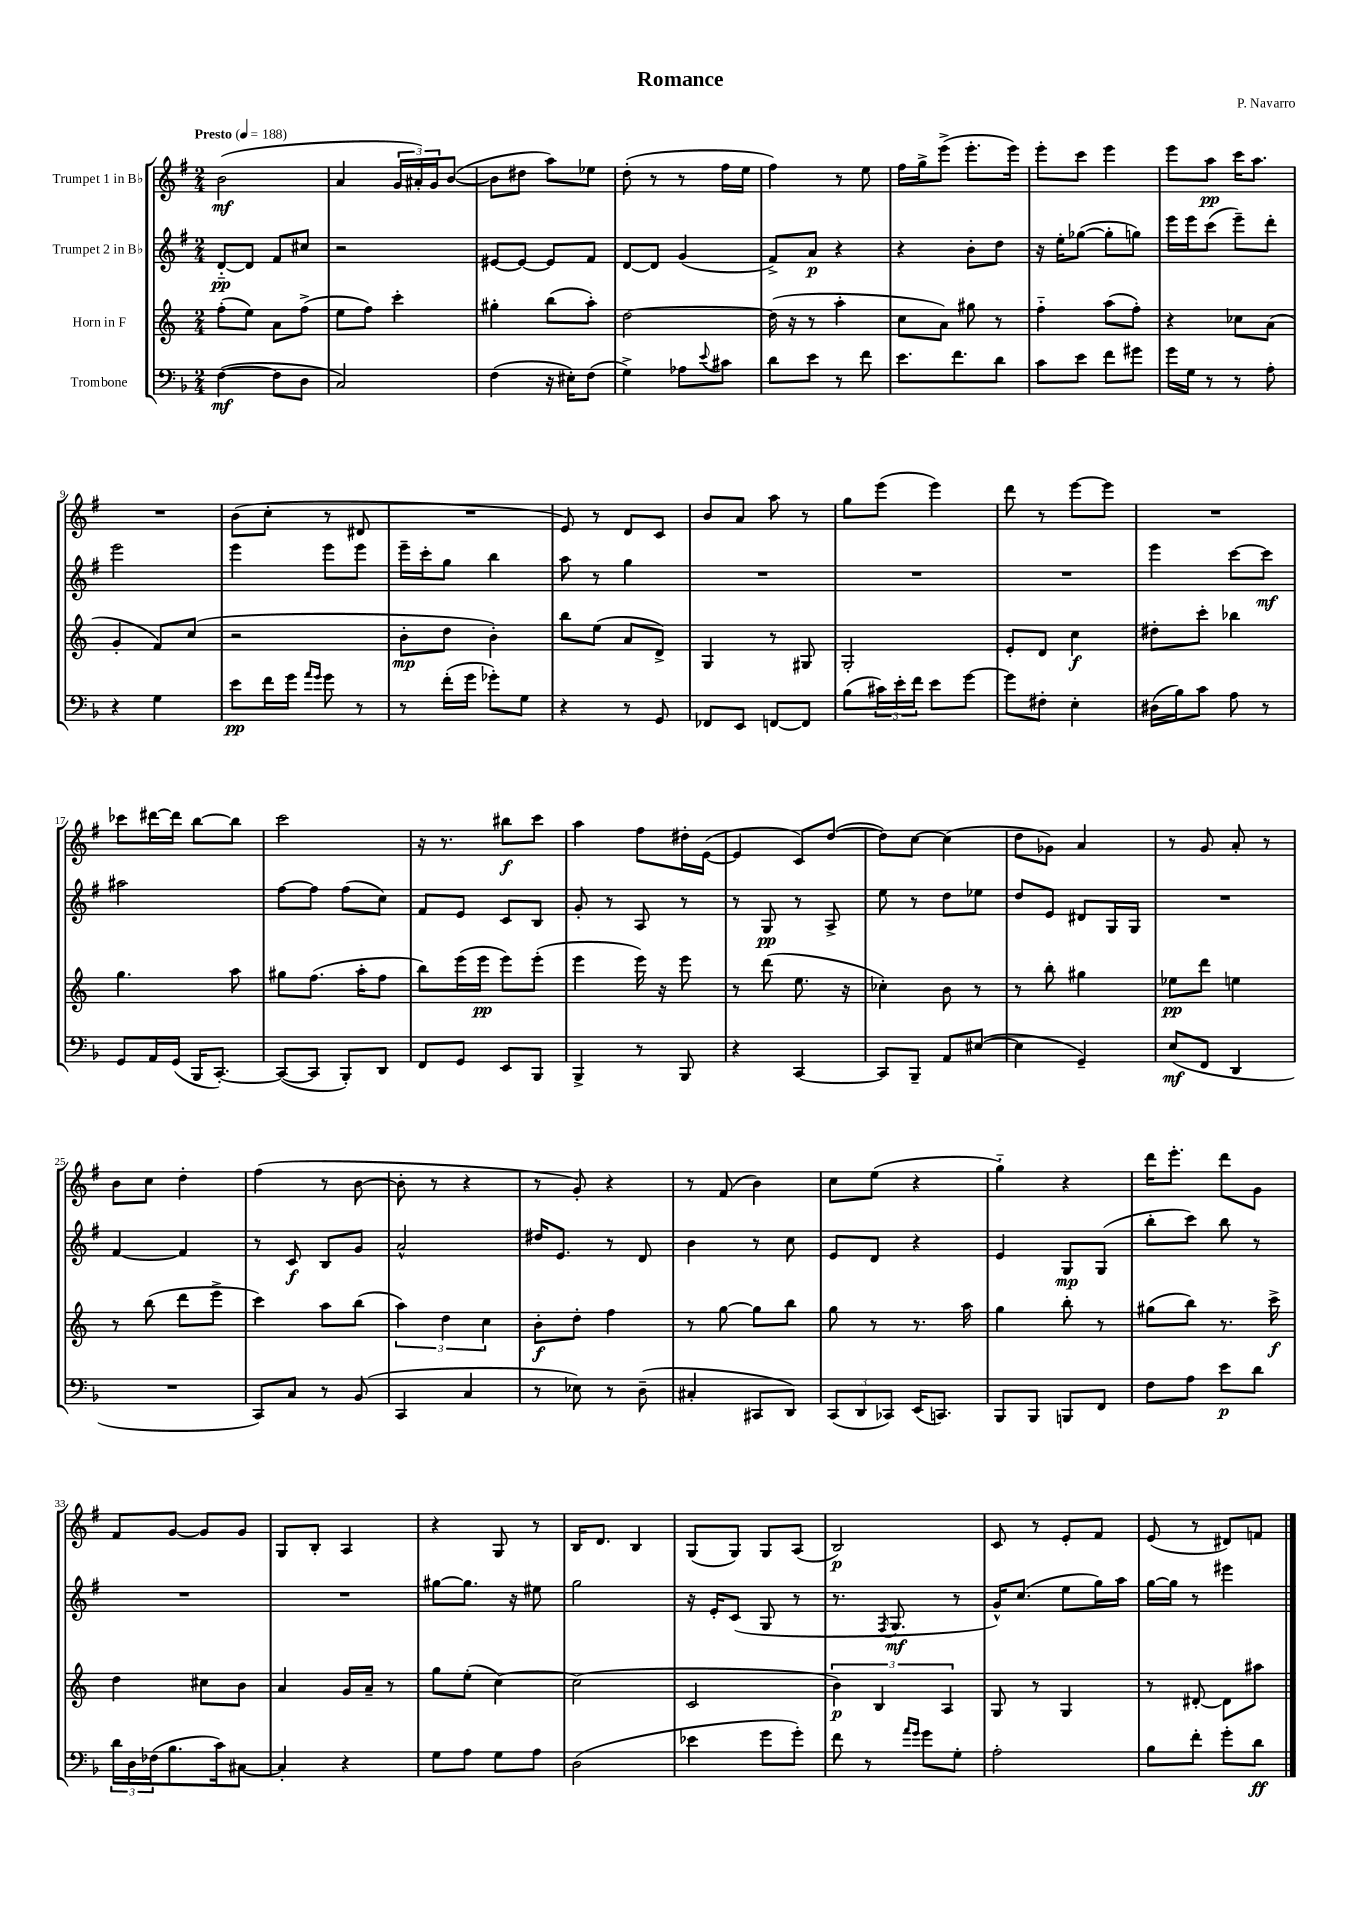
\header { title = "Romance" composer = "P. Navarro" }
<<
\new StaffGroup <<
\new Staff = "s0" \with { instrumentName = "Trumpet 1 in Bb" } {
    \clef treble \key g \major \numericTimeSignature \time 2/4 \tempo "Presto" 4 = 188
    b'2\mf( |
    a'4 \tuplet 3/2 { g'16 ais'16-.) g'16 } b'8~( |
    b'8 dis''8 a''8) ees''8 |
    d''8-.( r8 r8 fis''16 e''16 |
    fis''4) r8 e''8 |
    fis''16 g''16-> e'''8->( e'''8.-. e'''16) |
    e'''8-. c'''8 e'''4 |
    e'''8 a''8\pp c'''16 a''8. |
    R2 |
    b'8( c''8-. r8 dis'8 |
    R2 |
    e'8) r8 d'8 c'8 |
    b'8 a'8 a''8 r8 |
    g''8 e'''8( e'''4) |
    d'''8 r8 e'''8~ e'''8 |
    R2 |
    ces'''8 dis'''16~ dis'''16 b''8~ b''8 |
    c'''2 |
    r16 r8. bis''8\f c'''8 |
    a''4 fis''8 dis''16-. e'16~( |
    e'4 c'8) d''8~( |
    d''8) c''8~ c''4( |
    d''8 ges'8) a'4 |
    r8 g'8 a'8-. r8 |
    b'8 c''8 d''4-. |
    fis''4( r8 b'8~ |
    b'8-. r8 r4 |
    r8 g'8-.) r4 |
    r8 fis'8( b'4) |
    c''8 e''8( r4 |
    g''4-_) r4 |
    d'''16 e'''8.-. d'''8 g'8 |
    fis'8 g'8~ g'8 g'8 |
    g8 b8-. a4 |
    r4 g8 r8 |
    b16 d'8. b4 |
    g8( g8) g8 a8( |
    b2\p) |
    c'8 r8 e'8-. fis'8 |
    e'8( r8 dis'8) f'8 \bar "|." |
}
\new Staff = "s1" \with { instrumentName = "Trumpet 2 in Bb" } {
    \clef treble \key g \major \numericTimeSignature \time 2/4
    d'8~-_\pp d'8 fis'8 cis''8 |
    r2 |
    eis'8~ eis'8~ eis'8 fis'8 |
    d'8~ d'8 g'4( |
    fis'8->) a'8\p r4 |
    r4 b'8-. d''8 |
    r16 e''16-. ges''8~( ges''8-. g''8) |
    e'''16 e'''16 c'''8( e'''8--) d'''8-. |
    e'''2 |
    e'''4 e'''8 e'''8 |
    e'''16-- c'''16-. g''8 b''4 |
    a''8 r8 g''4 |
    R2 |
    R2 |
    R2 |
    e'''4 c'''8~ c'''8\mf |
    ais''2 |
    fis''8~ fis''8 fis''8( c''8) |
    fis'8 e'8 c'8 b8 |
    g'8-. r8 a8 r8 |
    r8 g8\pp r8 a8-> |
    e''8 r8 d''8 ees''8 |
    d''8 e'8 dis'8 g16 g16 |
    R2 |
    fis'4~ fis'4 |
    r8 c'8\f b8 g'8 |
    a'2-^ |
    dis''16 e'8. r8 d'8 |
    b'4 r8 c''8 |
    e'8 d'8 r4 |
    e'4 g8\mp g8( |
    b''8-. c'''8) b''8 r8 |
    R2 |
    R2 |
    gis''8~ gis''8. r16 eis''8 |
    g''2 |
    r16 e'16-. c'8( g8 r8 |
    r8. \acciaccatura { fis8 } g8.\mf r8 |
    g'16-^) c''8.( e''8 g''16) a''16 |
    g''16~ g''16 r8 eis'''4 \bar "|." |
}
\new Staff = "s2" \with { instrumentName = "Horn in F" } {
    \clef treble \key c \major \numericTimeSignature \time 2/4
    f''8-.( e''8) a'8 f''8->( |
    e''8 f''8) c'''4-. |
    gis''4-. b''8( a''8-.) |
    d''2~ |
    d''16( r16 r8 a''4-. |
    c''8 a'8) gis''8 r8 |
    f''4-_ a''8( f''8-.) |
    r4 ces''8 a'8( |
    g'4-. f'8) c''8( |
    r2 |
    b'8-.\mp d''8 b'4-.) |
    b''8 e''8( a'8 d'8->) |
    g4 r8 gis8 |
    g2-. |
    e'8-. d'8 c''4\f |
    dis''8-. c'''8-. bes''4 |
    g''4. a''8 |
    gis''8 f''8.( a''16-. f''8 |
    b''8) e'''16( e'''16\pp e'''8) e'''8-.( |
    e'''4 e'''16) r16 e'''8 |
    r8 d'''8( e''8. r16 |
    ces''4-.) b'8 r8 |
    r8 b''8-. gis''4 |
    ees''8\pp d'''8 e''4 |
    r8 b''8( d'''8 e'''8-> |
    c'''4) a''8 b''8( |
    \tuplet 3/2 { a''4) d''4 c''4 } |
    b'8-.\f d''8-. f''4 |
    r8 g''8~ g''8 b''8 |
    g''8 r8 r8. a''16 |
    g''4 b''8-. r8 |
    gis''8( b''8) r8. c'''16->\f |
    d''4 cis''8 b'8 |
    a'4 g'16 a'16-- r8 |
    g''8 e''8-.( c''4~) |
    c''2( |
    c'2 |
    \tuplet 3/2 { b'4\p) b4 a4 } |
    g8 r8 g4 |
    r8 dis'8~-. dis'8 ais''8 \bar "|." |
}
\new Staff = "s3" \with { instrumentName = "Trombone" } {
    \clef bass \key f \major \numericTimeSignature \time 2/4
    f4~\mf( f8 d8 |
    c2) |
    f4( r16 eis16-.) f8( |
    g4->) aes8 \appoggiatura { e'8 } cis'8 |
    d'8 e'8 r8 f'8 |
    e'8. f'8. d'8 |
    c'8 e'8 f'8 gis'8 |
    g'16 g16 r8 r8 a8-. |
    r4 g4 |
    e'8\pp f'16 g'16 \grace { a'16 g'16 } g'8 r8 |
    r8 f'16-.( g'16 ges'8-.) g8 |
    r4 r8 g,8 |
    fes,8 e,8 f,8~ f,8 |
    bes8( \tuplet 3/2 { cis'16) e'16-. f'16 } e'8 g'8~ |
    g'8 fis8-. e4-. |
    dis16( bes16) c'8 a8 r8 |
    g,8 a,16 g,16( bes,,16 c,8.~-.) |
    c,8~( c,8 bes,,8-.) d,8 |
    f,8 g,8 e,8 bes,,8 |
    bes,,4-> r8 bes,,8 |
    r4 c,4~ |
    c,8 bes,,8-- a,8 eis8~( |
    eis4 g,4--) |
    e8\mf( f,8 d,4 |
    R2 |
    c,8) c8 r8 bes,8( |
    c,4 c4 |
    r8 ees8) r8 d8--( |
    cis4-. cis,8 d,8) |
    \tuplet 3/2 { c,8( d,8 ces,8) } e,16( c,8.) |
    bes,,8 bes,,8 b,,8 f,8 |
    f8 a8 e'8\p d'8 |
    \tuplet 3/2 { d'16 d16 fes16( } bes8. c'16) cis8~ |
    cis4-. r4 |
    g8 a8 g8 a8 |
    d2( |
    ees'4 g'8 g'8-.) |
    f'8 r8 \grace { a'16 g'16 } g'8 g8-. |
    a2-. |
    bes8 f'8-. g'8-. d'8\ff \bar "|." |
}
>>
>>
